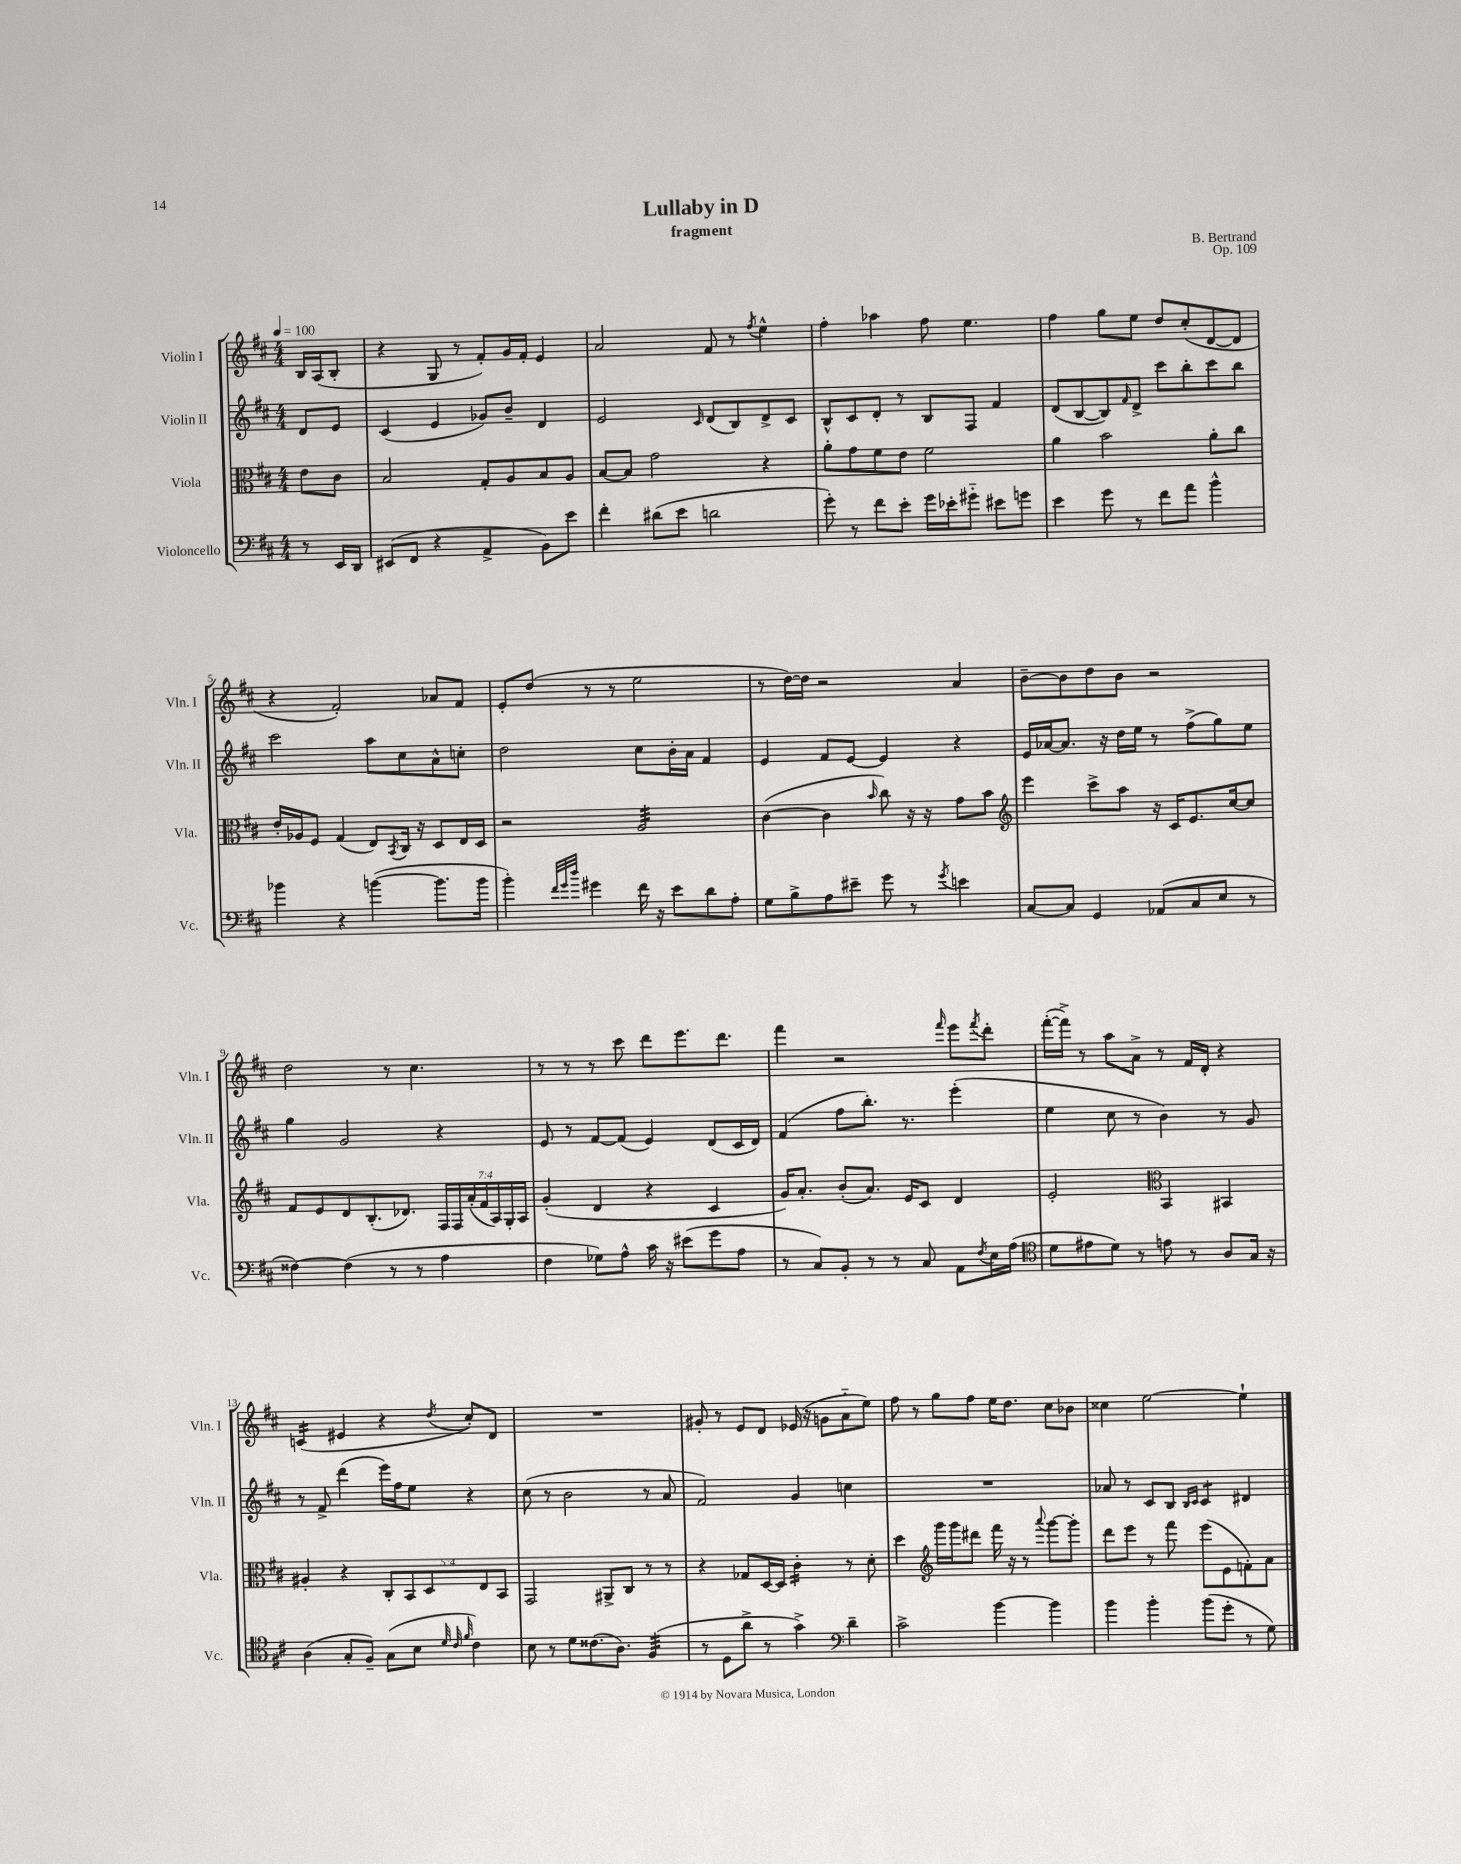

**kern	**kern	**kern	**kern
*staff4	*staff3	*staff2	*staff1
*clefF4	*clefC3	*clefG2	*clefG2
*k[f#c#]	*k[f#c#]	*k[f#c#]	*k[f#c#]
*M4/4	*M4/4	*M4/4	*M4/4
*MM100	*MM100	*MM100	*MM100
8r	8e	8d	16B
.	.	.	(16A
16EE	8c#	8e	8B'
16DD	.	.	.
=	=	=	=
(8EE#	2B	(4c#	4r
8FF#	.	.	.
4r	.	4e	8G
.	.	.	8r
4AA^	8G'	8g-)	8f#')
.	8A	8b~	16g
.	.	.	16f#'
8BB)	8B	4d	4e
8e	8A	.	.
=	=	=	=
4f#'	[8B	2e	2a
.	8B]	.	.
(8d#	2g	.	.
8e	.	.	.
.	.	16qqc#	.
2d	.	(8d	8f#
.	.	8B)	8r
.	.	.	8qff#
.	4r	8d^	4ee^^
.	.	8c#	.
=	=	=	=
8g')	8a'	8B^^	4ff#'
8r	8g	8c#	.
8f#	8f#	8d'	4aa-
8e'	8e	8r	.
16g	2f#	8B	8ff#
16e-'	.	.	.
8g#'~	.	8F#	4.ee
8e#	.	4f#	.
8g	.	.	.
=	=	=	=
4e	4a	(8d	4ff#
.	.	[8B	.
8g	2b	8B])	8gg
.	.	16qqf#	.
8r	.	8d^	8ee
8f#	.	8ccc#	8dd
8a	.	8bb'	(8cc#'
4b^^	8a'	8ccc#	[8d
.	8cc#	8bb	8d]
=	=	=	=
4b-	16e'	2ccc#	4r
.	16A-	.	.
.	8F#	.	.
4r	(4G	.	2f#')
([4b	8E)	8aa	.
.	8qBB	.	.
.	16C#	8cc#	.
.	16r	.	.
8.b]	8D	8a^^	8a-
.	16E	8cc'	8f#
16b	16D	.	.
=	=	=	=
4b')	2r	2dd	8e'
.	.	.	(8dd
32qqf#	.	.	.
32qqg	.	.	.
32qqdd	.	.	.
4g#	.	.	8r
.	.	.	8r
16f#	2A	8cc#	2ee
16r	.	.	.
8e	.	16b'	.
.	.	16a	.
8d	.	4f#	.
8A'	.	.	.
=	=	=	=
8G	([4c#	4e	8r
8B^	.	.	[16dd)
.	.	.	16dd]
8A	4c#]	8f#	2r
8e#~	.	[8e	.
.	16qqb	.	.
8g	8cc#)	4e]	.
8r	16r	.	.
.	16r	.	.
8qg	.	.	.
4e	8g	4r	4a
.	8b	.	.
=	=	=	=
*	*clefG2	*	*
[8C#	4eee	16e	[8b~
.	.	[16a-	.
8C#]	.	8.a-]	8b]
4GG	8ccc#^	.	8dd
.	.	16r	.
.	8aa	16dd	8b
.	.	16ee	.
(8AA-	16r	8r	2r
.	16c#	.	.
8C#	8.e	(8ff#^	.
8E	.	8gg)	.
.	[16cc#	.	.
8r	8cc#]	8ee	.
=	=	=	=
[4F##)	8f#	4gg	2dd
.	8e	.	.
(4F##]	8d	2g	.
.	(8.B'	.	.
8r	.	.	8r
.	8.d-)	.	.
8r	.	.	4.cc#
4A	28F#	4r	.
.	28F#	.	.
.	(28a'	.	.
.	28f#	.	.
.	28A)	.	.
.	28G'	.	.
.	28A	.	.
=	=	=	=
4F#	(4g'	8e	8r
.	.	8r	8r
8G-)	4d	[8f#	8r
8A^^	.	(8f#]	8ccc#
16c#	4r	4e)	8ddd
16r	.	.	.
(8e#	.	.	8.eee
8g	4c#	(8d	.
.	.	.	8.ddd
8A	.	16c#	.
.	.	16d)	.
=	=	=	=
8r	16g)	(4f#	4fff#
.	8.a'	.	.
8C#)	.	.	.
8BB'	(8b'	8ff#	2r
8r	8.a)	8.bb')	.
8r	.	.	.
.	16e	8.r	.
8C#	8c#	.	.
.	.	.	16qqfff#
8AA	4d	(4eee'	8eee
8qF#	.	.	8qfff#
16E	.	.	8ddd'
(16A	.	.	.
=	=	=	=
*clefC4	*	*	*
8d	2e'	4ee	([16fff#'
.	.	.	16fff#^])
8e#	.	.	8r
8d)	.	8cc#	8aa
8r	.	8r	8a^
*	*clefC3	*	*
8e	4BB	4b)	8r
8r	.	.	16f#
.	.	.	16d'
8A	4BB#	8r	4r
16G	.	8g	.
16r	.	.	.
=	=	=	=
(4A	4A#'	8r	(4c
.	.	8f#^	.
8G'	4r	(4ddd	4e#
8F#~)	.	.	.
(8G	10C#'	16eee)	4r
.	.	16ff#	.
.	10BB	.	.
8B	.	8ee	.
.	10D	.	.
32qqd	.	.	.
32qqc#	.	.	.
32qqf#	.	.	8qdd
4c#)	.	4r	8cc#')
.	10E	.	.
.	.	.	8d
.	10BB	.	.
=	=	=	=
8B	2GG	(8cc#	1r
8r	.	8r	.
8d	.	2b	.
(8.c##	.	.	.
.	8AA#^	.	.
8.A)	.	.	.
.	8C#	.	.
(4F#	8r	8r	.
.	8r	8a	.
=	=	=	=
8r	4r	2f#)	8g#'
8D	.	.	8r
8a^	8G-	.	8e
8r	[16D	.	8d
.	16D]	.	.
4g^)	4c#'	4g	(16e-
.	.	.	16r
.	.	.	8g
*clefF4	*	*	*
4d~	8r	4cc	8a'~
.	8d'	.	8ee)
=	=	=	=
2c#^	4dd	1r	8ff#
.	.	.	8r
*	*clefG2	*	*
.	16ggg	.	8gg
.	16ggg	.	.
.	8ddd#	.	8ff#
[4b	16fff#	.	16ee
.	16r	.	8.dd
.	8r	.	.
.	8qqaaa	.	.
4b]	[8ggg	.	8cc#
.	8ggg']	.	8b-
=	=	=	=
4b	8ddd	8a-	4cc##
.	8eee	8r	.
4b'	8r	8c#	[2ee
.	8fff#	8B	.
.	.	16qqB	.
.	.	16qqc#	.
(8b	(8eee	4c#	.
8g'	8e	.	.
8r	8f')	4d#	4ee`]
8G)	8a	.	.
==	==	==	==
*-	*-	*-	*-
